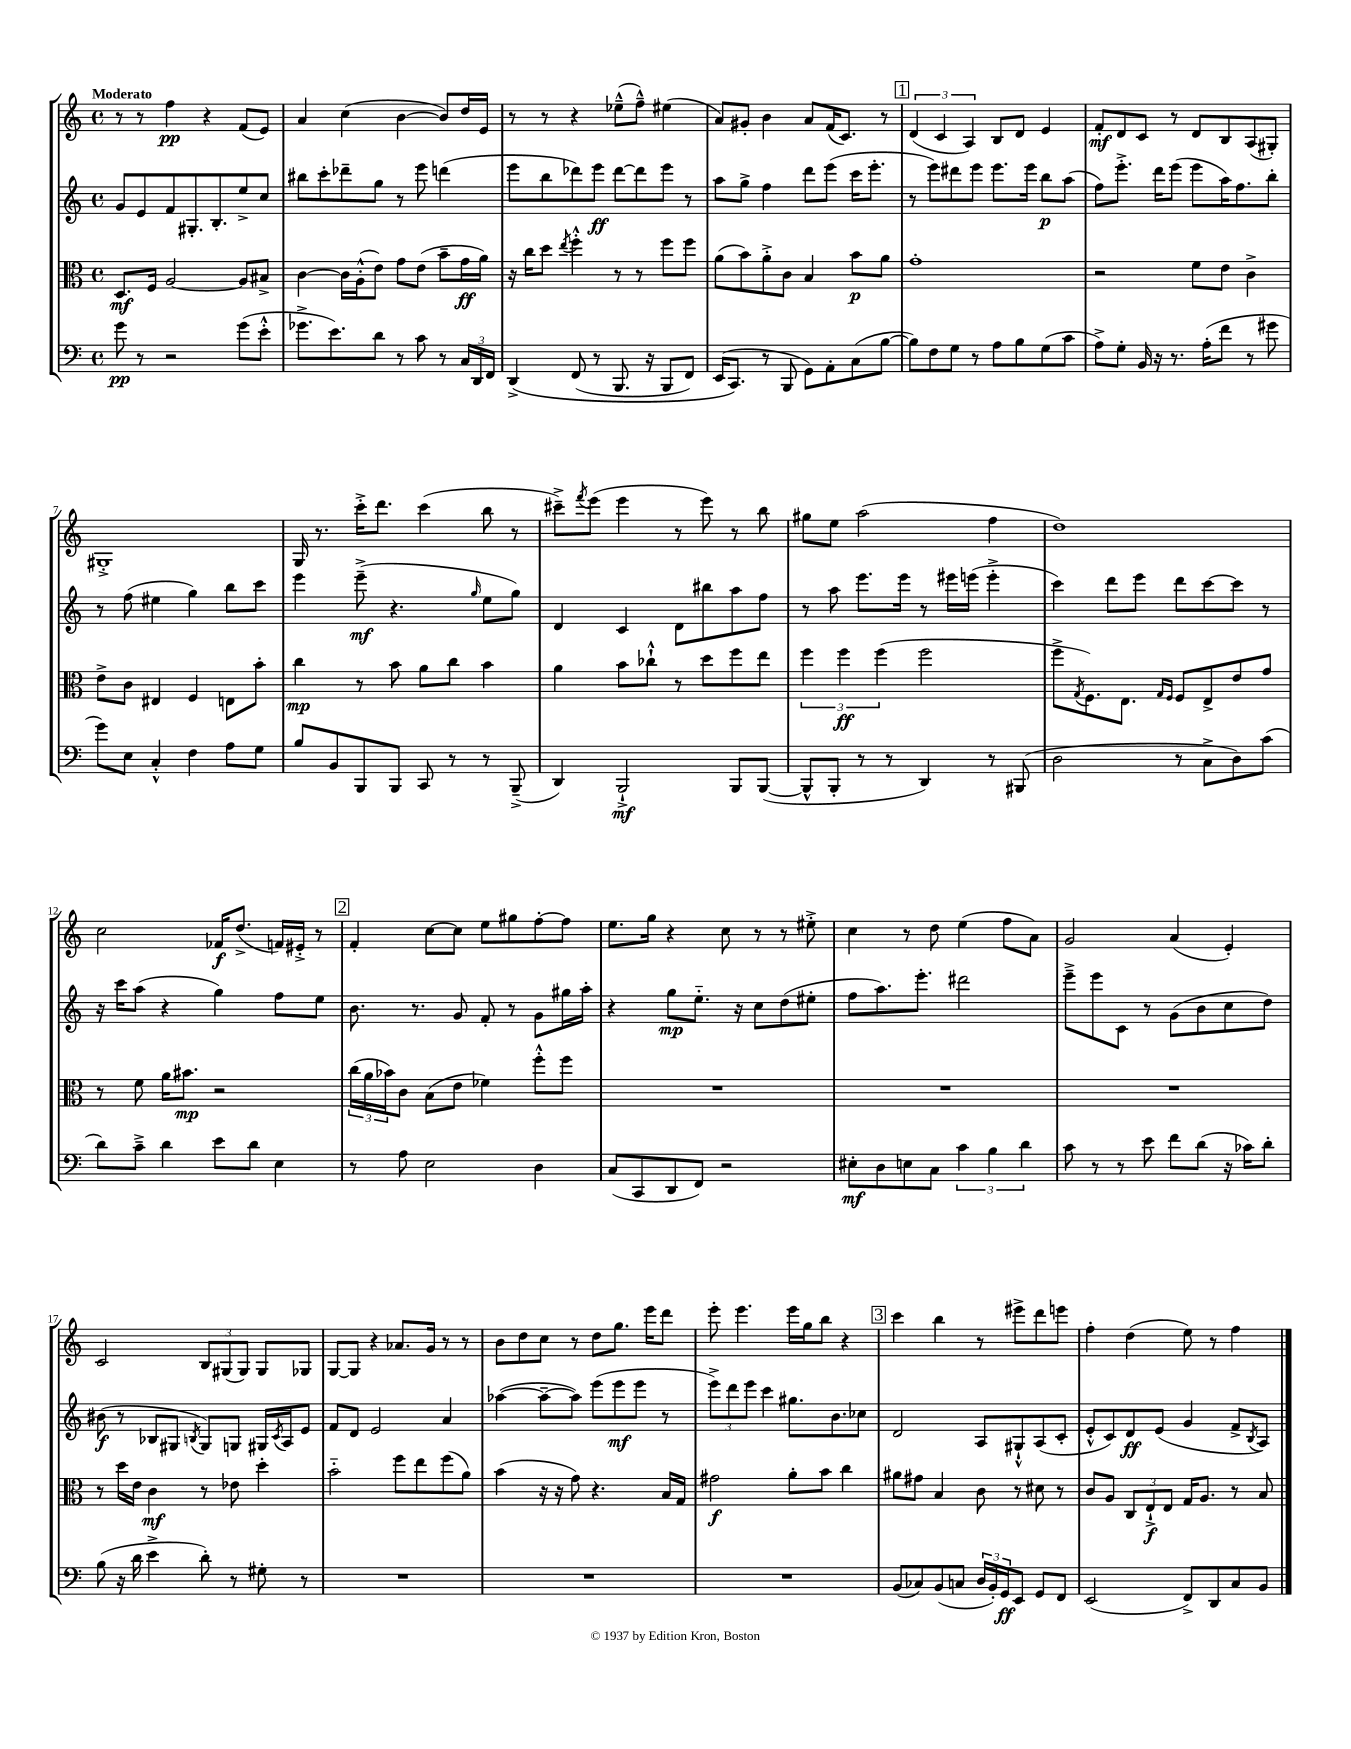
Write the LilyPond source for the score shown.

<<
\new StaffGroup <<
\new Staff = "s0" {
    \clef treble \key c \major \defaultTimeSignature \time 4/4 \tempo "Moderato"
    r8 r8 f''4\pp r4 f'8( e'8) |
    a'4 c''4( b'4~ b'8) d''16 e'16 |
    r8 r8 r4 ees''8---^( f''8---^) eis''4( |
    a'8) gis'8-. b'4 a'8 f'16( c'8.) r8 |
    \mark \markup { \box "1" } \tuplet 3/2 { d'4( c'4 a4) } b8 d'8 e'4 |
    f'8-.\mf d'8 c'8 r8 d'8 b8 a8( gis8-.) |
    gis1-.-> |
    g16 r8. c'''16-.-> d'''8. c'''4( b''8 r8 |
    cis'''8--->) \acciaccatura { f'''8 } e'''8( e'''4 r8 e'''8) r8 b''8 |
    gis''8 e''8 a''2( f''4 |
    d''1) |
    c''2 fes'16\f d''8.->( f'16) eis'16-.-> r8 |
    \mark \markup { \box "2" } f'4-. c''8~ c''8 e''8 gis''8 f''8~-. f''8 |
    e''8. g''16 r4 c''8 r8 r8 eis''8-.-> |
    c''4 r8 d''8 e''4( f''8 a'8) |
    g'2 a'4( e'4-.) |
    c'2 \tuplet 3/2 { b8 gis8( gis8) } gis8 ges8 |
    g8~ g8 r4 aes'8. g'16 r8 r8 |
    b'8 d''8 c''8 r8 d''8 g''8. e'''16 d'''8 |
    e'''8-. e'''4. e'''16 g''16 b''8 r4 |
    \mark \markup { \box "3" } c'''4 b''4 r8 eis'''8-> d'''8 e'''8 |
    f''4-. d''4( e''8) r8 f''4 \bar "|." |
}
\new Staff = "s1" {
    \clef treble \key c \major \defaultTimeSignature \time 4/4
    g'8 e'8 f'8 gis8.-. b8.-. e''8-> c''8 |
    bis''8 c'''8-. des'''8-- g''8 r8 e'''8 d'''4( |
    e'''8 b''8 des'''8) e'''8\ff des'''8~ des'''8 e'''8 r8 |
    a''8 g''8-> f''4 d'''8 e'''8( c'''16 e'''8.-. |
    \mark \markup { \box "1" } r8 e'''8) dis'''8 e'''8 e'''8. e'''16 b''8\p a''8( |
    f''8) e'''8.-.-> d'''16 e'''8( e'''8 a''16) f''8. b''8-. |
    r8 f''8( eis''4 g''4) b''8 c'''8 |
    e'''4 e'''8--->\mf( r4. \grace { g''16 } e''8 g''8) |
    d'4 c'4 d'8 bis''8 a''8 f''8 |
    r8 a''8 e'''8. e'''16 r8 eis'''16 e'''16( e'''4-.-> |
    c'''4) d'''8 e'''8 d'''8 c'''8~ c'''8 r8 |
    r16 c'''16 a''8( r4 g''4) f''8 e''8 |
    \mark \markup { \box "2" } b'8. r8. g'8 f'8-. r8 g'8 gis''16 a''16-. |
    r4 g''8\mp e''8.-_ r16 c''8 d''8( eis''8-. |
    f''8 a''8.) e'''8.-. dis'''2 |
    e'''8---> e'''8 c'8 r8 g'8( b'8 c''8 d''8) |
    bis'8\f( r8 bes8 gis8 \acciaccatura { b8 } gis8) g8 gis16 \acciaccatura { c'8 } a16 e'8 |
    f'8 d'8 e'2 a'4 |
    aes''4~( aes''8~-- aes''8) e'''8( e'''8\mf e'''8 r8 |
    \tuplet 3/2 { e'''8->) d'''8 e'''8 } c'''4 gis''8. b'8. ces''8 |
    \mark \markup { \box "3" } d'2 a8 gis8-!-^ a8( c'8-. |
    e'8-.-^ c'8) d'8\ff e'8( g'4 f'8-> \acciaccatura { b8 } a8) \bar "|." |
}
\new Staff = "s2" {
    \clef alto \key c \major \defaultTimeSignature \time 4/4
    d8.\mf f16 a2~ a8 bis8-> |
    c'4~ c'16 a16-.-^( e'8) g'8 e'8( b'8-- g'16\ff a'16) |
    r16 c''16 d''8 \acciaccatura { e''8 } f''4-.-^ r8 r8 f''8 f''8 |
    a'8( b'8) a'8-.-> c'8 b4 b'8\p a'8 |
    \mark \markup { \box "1" } g'1-. |
    r2 f'8 e'8 c'4-> |
    e'8-> c'8 eis4 f4 e8 b'8-. |
    c''4\mp r8 b'8 a'8 c''8 b'4 |
    a'4 b'8 ces''8-!-^ r8 d''8 f''8 e''8 |
    \tuplet 3/2 { f''4 f''4\ff f''4( } f''2 |
    f''8-> \acciaccatura { g8 } f8.) e8. \grace { g16 f16 } f8 e8-> e'8 g'8 |
    r8 f'8 a'16 bis'8.\mp r2 |
    \mark \markup { \box "2" } \tuplet 3/2 { c''16( a'16 bes'16) } c'8 b8( e'8 fes'4) f''8-.-^ f''8 |
    R1 |
    R1 |
    R1 |
    r8 d''16 e'16 c'4\mf r8 ees'8 d''4-. |
    b'2-_ f''8 e''8 f''8( a'8) |
    b'4( r16 r16 g'8) r4. b16 g16 |
    gis'2\f a'8-. b'8 c''4 |
    \mark \markup { \box "3" } ais'8 gis'8 b4 c'8 r8 dis'8 r8 |
    c'8 a8 \tuplet 3/2 { c8 e8-!->\f e8 } g16 a8. r8 b8 \bar "|." |
}
\new Staff = "s3" {
    \clef bass \key c \major \defaultTimeSignature \time 4/4
    g'8\pp r8 r2 g'8( e'8-.-^ |
    ges'8.-> e'8.) d'8 r8 c'8 r8 \tuplet 3/2 { c16 d,16 f,16 } |
    d,4->\( f,8( r8 b,,8. r16 b,,8 f,8) |
    e,16( c,8.\) r8 b,,8 g,8) a,8-. c8( b8~ |
    \mark \markup { \box "1" } b8) f8 g8 r8 a8 b8 g8( c'8 |
    a8->) g8-. b,16 r16 r8. a16-.( f'8 r8 gis'8 |
    g'8) e8 c4-.-^ f4 a8 g8 |
    b8 b,8 b,,8 b,,8 c,8 r8 r8 b,,8--->( |
    d,4) b,,2-!->\mf b,,8 b,,8~( |
    b,,8-^ b,,8-. r8 r8 d,4) r8 bis,,8( |
    d2 r8 c8-> d8) c'8( |
    d'8) c'8---> d'4 e'8 d'8 e4 |
    \mark \markup { \box "2" } r8 a8 e2 d4 |
    c8( c,8 d,8 f,8) r2 |
    eis8-.\mf d8 e8 c8 \tuplet 3/2 { c'4 b4 d'4 } |
    c'8 r8 r8 e'8 f'8 d'8( r16 ces'16) d'8-. |
    b8( r16 d'16 e'4-> d'8-.) r8 gis8-. r8 |
    R1 |
    R1 |
    R1 |
    \mark \markup { \box "3" } b,8( ces8) b,8( c8 \tuplet 3/2 { d16 b,16-.) g,16\ff } e,8 g,8 f,8 |
    e,2( f,8->) d,8 c8 b,8 \bar "|." |
}
>>
>>
